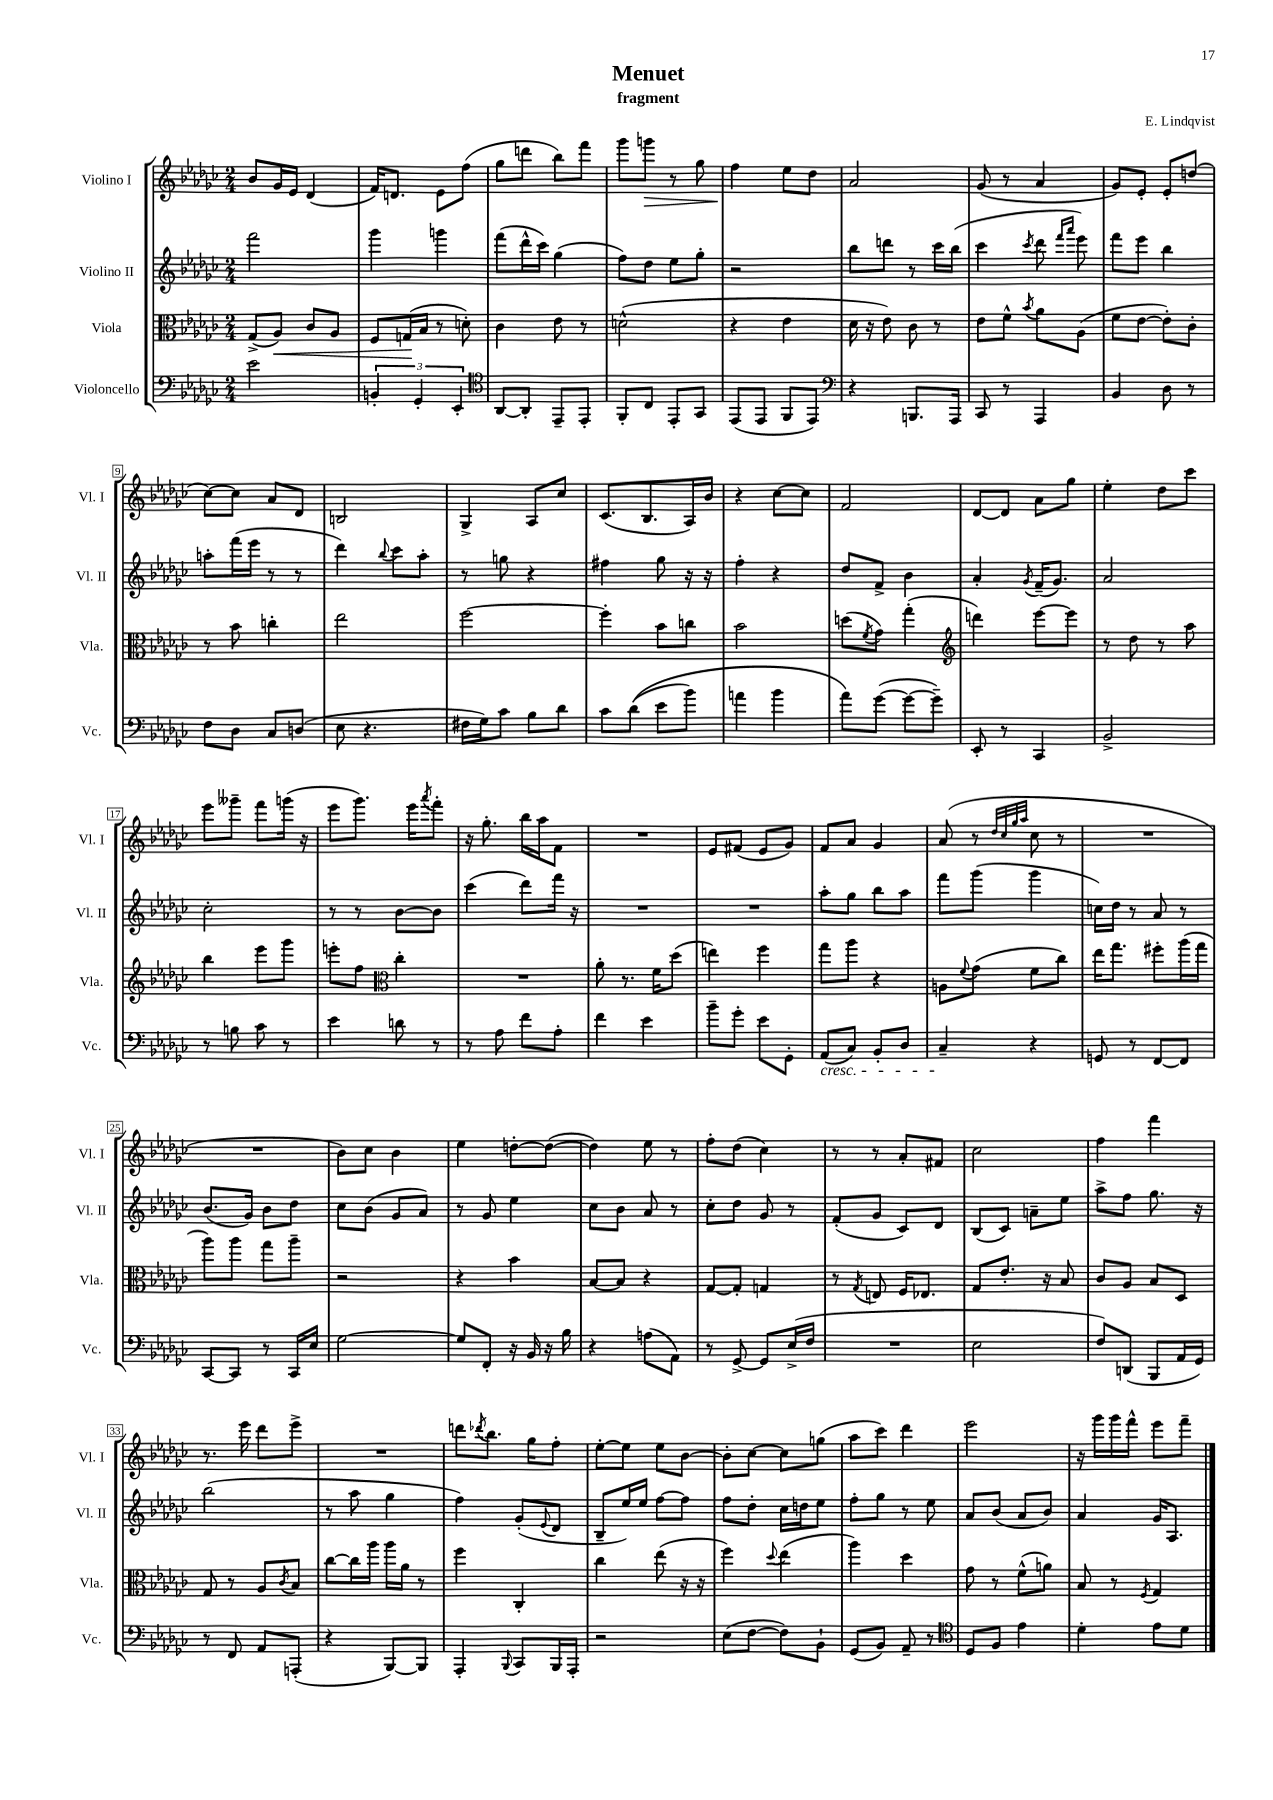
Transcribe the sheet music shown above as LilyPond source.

\header { title = "Menuet" composer = "E. Lindqvist" subtitle = "fragment" }
<<
\new StaffGroup <<
\new Staff = "s0" \with { instrumentName = "Violino I" shortInstrumentName = "Vl. I" } {
    \clef treble \key ges \major \numericTimeSignature \time 2/4
    bes'8 ges'16 ees'16 des'4( |
    f'16) d'8. ees'8 f''8( |
    ges''8 d'''8 bes''8) f'''8 |
    ges'''8 g'''8\> r8 ges''8 |
    f''4\! ees''8 des''8 |
    aes'2 |
    ges'8( r8 aes'4 |
    ges'8) ees'8-. ees'8-. d''8( |
    ces''8~) ces''8 aes'8 des'8 |
    b2 |
    ges4-> aes8 ces''8 |
    ces'8.( bes8. aes16) bes'16 |
    r4 ces''8~ ces''8 |
    f'2 |
    des'8~ des'8 aes'8 ges''8 |
    ees''4-. des''8 ces'''8 |
    ees'''8 geses'''8-- f'''8 g'''16( r16 |
    ees'''8 ges'''8.) ees'''16 \acciaccatura { aes'''8 } f'''8-. |
    r16 ges''8.-. bes''16 aes''16 f'8 |
    R2 |
    ees'8 fis'8( ees'8 ges'8) |
    f'8 aes'8 ges'4 |
    aes'8( r8 \grace { des''32 ces''32 ges''32 aes''32 } ces''8 r8 |
    R2 |
    R2 |
    bes'8) ces''8 bes'4 |
    ees''4 d''8~-. d''8~( |
    d''4) ees''8 r8 |
    f''8-. des''8( ces''4) |
    r8 r8 aes'8-. fis'8 |
    ces''2 |
    f''4 f'''4 |
    r8. ees'''16 des'''8 ees'''8-> |
    R2 |
    d'''8 \acciaccatura { des'''8 } bes''8. ges''16 f''8-. |
    ees''8~-. ees''8 ees''8 bes'8~ |
    bes'8-. ces''8~ ces''8 g''8( |
    aes''8 ces'''8) des'''4 |
    ees'''2 |
    r16 ges'''16 ges'''16 f'''16-^ ees'''8 f'''8-- \bar "|." |
}
\new Staff = "s1" \with { instrumentName = "Violino II" shortInstrumentName = "Vl. II" } {
    \clef treble \key ges \major \numericTimeSignature \time 2/4
    f'''2 |
    ges'''4 g'''4 |
    f'''8( des'''16-^ ces'''16) ges''4( |
    f''8) des''8 ees''8 ges''8-. |
    r2 |
    bes''8 d'''8 r8 ces'''16 bes''16( |
    ces'''4 \acciaccatura { ces'''8 } des'''8 \grace { f'''16 aes'''16 } ees'''8) |
    f'''8 ees'''8 bes''4 |
    a''8-. f'''16( ees'''16 r8 r8 |
    des'''4) \appoggiatura { bes''8 } ces'''8 aes''8-. |
    r8 g''8 r4 |
    fis''4 ges''8 r16 r16 |
    f''4-. r4 |
    des''8 f'8-> bes'4 |
    aes'4-. \acciaccatura { ges'8 } f'16--( ges'8.) |
    aes'2 |
    ces''2-. |
    r8 r8 bes'8~ bes'8 |
    ces'''4( des'''8) f'''16 r16 |
    R2 |
    R2 |
    aes''8-. ges''8 bes''8 aes''8 |
    f'''8 ges'''8( ges'''4 |
    c''16) des''16 r8 aes'8 r8 |
    bes'8.( ges'16) bes'8 des''8 |
    ces''8 bes'8( ges'8 aes'8) |
    r8 ges'8 ees''4 |
    ces''8 bes'8 aes'8 r8 |
    ces''8-. des''8 ges'8 r8 |
    f'8-.( ges'8 ces'8) des'8 |
    bes8( ces'8) a'8-- ees''8 |
    aes''8-> f''8 ges''8. r16 |
    bes''2( |
    r8 aes''8 ges''4 |
    f''4) ges'8-.( \appoggiatura { ees'8 } des'8 |
    bes8-- ees''16) ees''16 f''8~ f''8 |
    f''8 des''8-. ces''16 d''16 ees''8 |
    f''8-. ges''8 r8 ees''8 |
    aes'8 bes'8( aes'8 bes'8) |
    aes'4 ges'16 aes8. \bar "|." |
}
\new Staff = "s2" \with { instrumentName = "Viola" shortInstrumentName = "Vla." } {
    \clef alto \key ges \major \numericTimeSignature \time 2/4
    ges8->( aes8\<) ces'8 aes8 |
    f8 g16\!( bes16 r8 d'8-.) |
    ces'4 ees'8 r8 |
    d'2-^( |
    r4 ees'4 |
    des'16 r16 ees'8) ces'8 r8 |
    ees'8 f'8-^ \acciaccatura { bes'8 } aes'8 aes8( |
    f'8 ees'8~ ees'8-.) ces'8-. |
    r8 bes'8 c''4-. |
    ees''2 |
    f''2~ |
    f''4-. bes'8 c''8 |
    bes'2 |
    d''8( \acciaccatura { f'8 } ges'8) ges''4-.( |
    \clef treble d'''4) ees'''8~ ees'''8 |
    r8 des''8 r8 aes''8 |
    bes''4 ees'''8 ges'''8 |
    e'''8-. f''8 \clef alto ces''4-. |
    R2 |
    aes'8-. r8. f'16 des''8( |
    e''4) f''4 |
    ges''8 aes''8 r4 |
    a8 \appoggiatura { f'8 } ges'8( f'8 ces''8) |
    ees''16 ges''8. fis''8-. aes''16( ges''16 |
    aes''8) aes''8 ges''8 aes''8-- |
    r2 |
    r4 bes'4 |
    bes8~ bes8 r4 |
    ges8~ ges8-. g4 |
    r8 \acciaccatura { ges8 } e8 f16 ees8. |
    ges8 ees'8.-. r16 bes8 |
    ces'8 aes8 bes8 des8 |
    ges8 r8 aes8 \acciaccatura { ces'8 } bes8 |
    ces''8~ ces''16 aes''16 aes''16 aes'16 r8 |
    f''4 ces4-. |
    ces''4 ees''8( r16 r16 |
    f''4) \appoggiatura { des''8 } ees''4( |
    aes''4) des''4 |
    ges'8 r8 f'8-^( a'8) |
    bes8 r8 \acciaccatura { f8 } ges4 \bar "|." |
}
\new Staff = "s3" \with { instrumentName = "Violoncello" shortInstrumentName = "Vc." } {
    \clef bass \key ges \major \numericTimeSignature \time 2/4
    ees'2 |
    \tuplet 3/2 { b,4-. ges,4-. ees,4-. } |
    \clef tenor aes,8~ aes,8-. ees,8-- ees,8-. |
    f,8-. ces8 ees,8-. ges,8 |
    ees,8( ees,8 f,8 ees,8) |
    \clef bass r4 b,,8. aes,,16 |
    ces,8 r8 aes,,4 |
    bes,4 des8 r8 |
    f8 des8 ces8 d8( |
    ees8 r4. |
    fis16 ges16) ces'8 bes8 des'8 |
    ces'8 des'8(\( ees'8 bes'8) |
    a'4 bes'4 |
    aes'8\) ges'8~( ges'8~ ges'8--) |
    ees,8-. r8 ces,4 |
    bes,2-> |
    r8 b8 ces'8 r8 |
    ees'4 d'8 r8 |
    r8 aes8 f'8 aes8-. |
    f'4 ees'4 |
    bes'8-- ges'8-. ees'8 ges,8-. |
    aes,8\cresc( ces8) bes,8-. des8 |
    ces4--\! r4 |
    g,8 r8 f,8~ f,8 |
    ces,8~ ces,8 r8 ces,16 ees16 |
    ges2~ |
    ges8 f,8-. r16 bes,16 r16 bes16 |
    r4 a8( aes,8) |
    r8 ges,8~-> ges,8 ees16->( f16 |
    R2 |
    ees2 |
    f8) d,8( bes,,8 aes,16 ges,16) |
    r8 f,8 aes,8 a,,8-.( |
    r4 bes,,8~) bes,,8 |
    aes,,4-. \appoggiatura { bes,,8 } ces,8 bes,,16 aes,,16-. |
    r2 |
    ees8( f8~ f8) bes,8-! |
    ges,8( bes,8) aes,8-- r8 |
    \clef tenor des8 f8 ees'4 |
    des'4-. ees'8 des'8 \bar "|." |
}
>>
>>
\layout { \context { \Score \override BarNumber.stencil = #(make-stencil-boxer 0.1 0.3 ly:text-interface::print) } }
